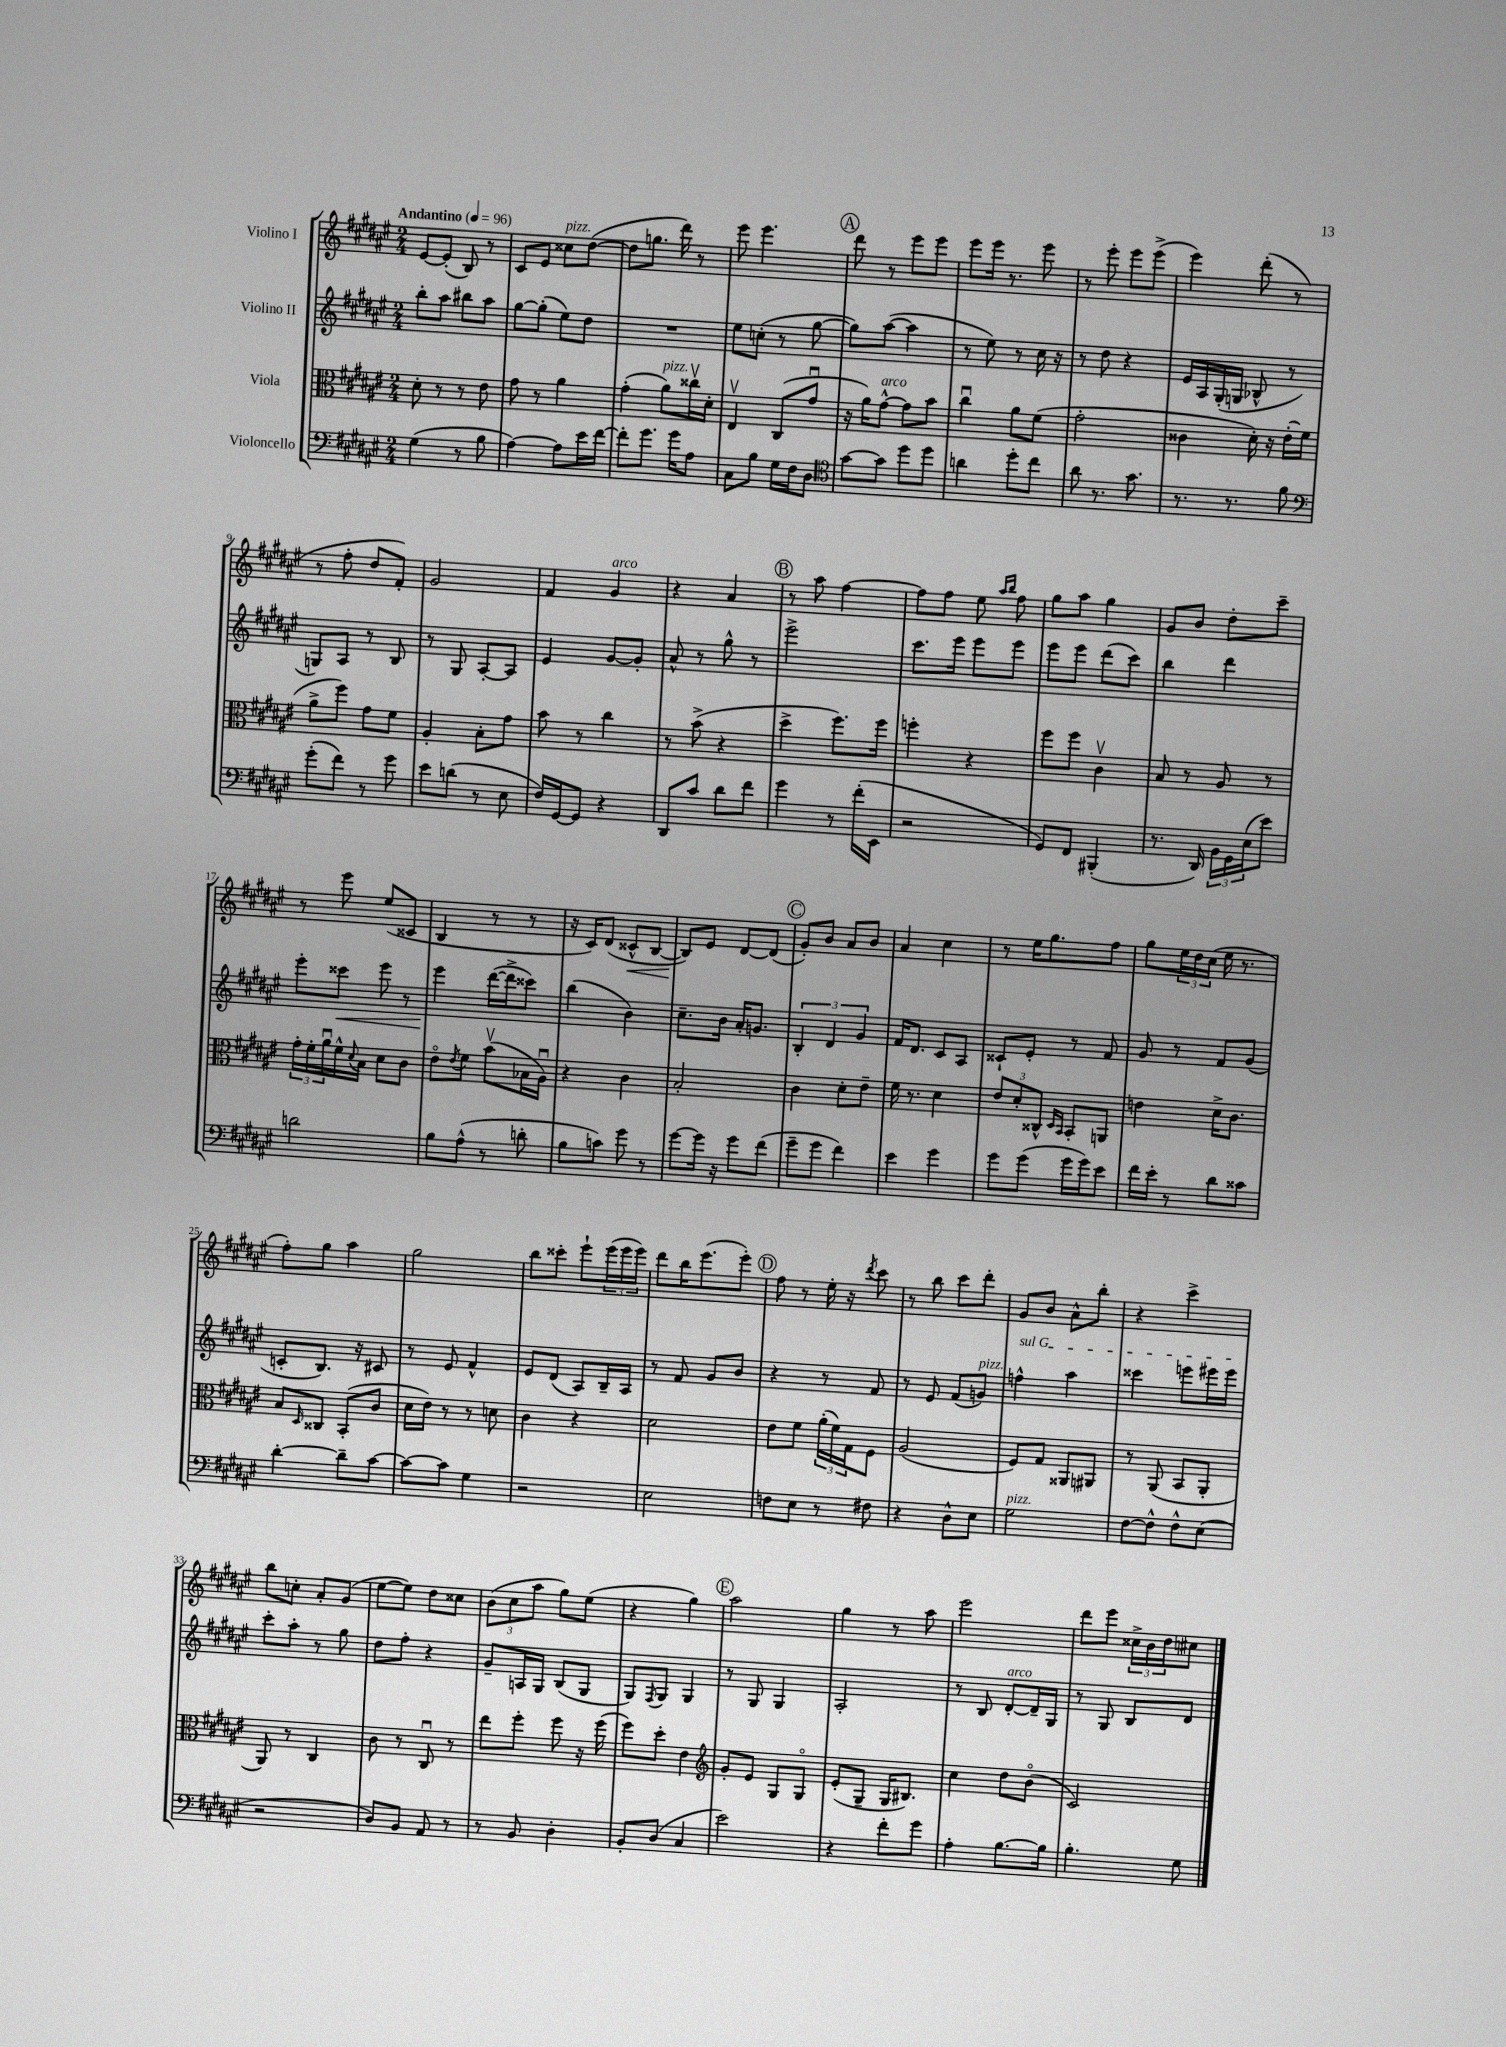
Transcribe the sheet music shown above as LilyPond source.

<<
\new StaffGroup <<
\new Staff = "s0" \with { instrumentName = "Violino I" } {
    \clef treble \key fis \major \numericTimeSignature \time 2/4 \tempo "Andantino" 4 = 96
    eis'8~ eis'8-.( b8) r8 |
    cis'8 eis'8 cisis''8^\markup { \italic "pizz." } dis''8~( |
    dis''8 g''8. dis'''16) r8 |
    eis'''8 eis'''4. |
    \mark \markup { \circle "A" } dis'''8 r8 eis'''8 eis'''8 |
    eis'''8 eis'''16 r8. eis'''8 |
    r8 eis'''8-. eis'''8 eis'''8->( |
    eis'''4) dis'''8-.( r8 |
    r8 fis''8-. dis''8 fis'8-.) |
    gis'2 |
    fis'4 gis'4^\markup { \italic "arco" } |
    r4 ais'4 |
    \mark \markup { \circle "B" } r8 ais''8 fis''4~ |
    fis''8 fis''8 eis''8 \grace { ais''16 b''16 } fis''8 |
    gis''8 ais''8 gis''4 |
    gis'8 b'8 dis''8-. cis'''8-- |
    r8 eis'''8 eis''8( cisis'8 |
    b4 r8 r8 |
    r16 cis'16) dis'8( cisis'8-^\< b8~ |
    b8\!) eis'8 dis'8~ dis'8( |
    \mark \markup { \circle "C" } gis'8-.) b'8 ais'8 b'8 |
    ais'4 cis''4 |
    r8 eis''16 gis''8. fis''8 |
    gis''8 \tuplet 3/2 { eis''16 dis''16 cis''16( } eis''16 r8. |
    fis''8-.) gis''8 ais''4 |
    gis''2 |
    b''8 cisis'''8-. eis'''8-! \tuplet 3/2 { eis'''16( eis'''16 eis'''16) } |
    dis'''8 b''16 eis'''8.( eis'''8-.) |
    \mark \markup { \circle "D" } fis''8 r8 eis''16-. r16 \acciaccatura { dis'''8 } cis'''8 |
    r8 b''8 cis'''8 dis'''8-. |
    gis'8 b'8 ais'8-^ b''8-. |
    r4 cis'''4-> |
    b''8 c''8-. ais'8-. gis'8( |
    eis''8~ eis''8) dis''8 cisis''8 |
    \tuplet 3/2 { b'8( cis''8 ais''8 } gis''8) eis''8( |
    r4 gis''4) |
    \mark \markup { \circle "E" } ais''2 |
    gis''4 r8 ais''8 |
    eis'''2 |
    dis'''8 eis'''8 \tuplet 3/2 { cisis''16-> b'16 dis''16 } cis''8 \bar "|." |
}
\new Staff = "s1" \with { instrumentName = "Violino II" } {
    \clef treble \key fis \major \numericTimeSignature \time 2/4
    b''8-. ais''8 bis''8 ais''8 |
    gis''8~ gis''8-.( eis''8) dis''8 |
    R2 |
    eis''8 c''8-.( r8 gis''8~ |
    \mark \markup { \circle "A" } gis''8) ais''8~( ais''4 |
    r8 eis''8) r8 cis''16 r16 |
    r8 dis''8 r4 |
    eis'16 ais16 gis16-.( g16 bes8-^ r8 |
    g8) ais8 r8 b8 |
    r8 gis8 ais8~-. ais8 |
    eis'4 gis'8~ gis'8-. |
    ais'8-^ r8 gis''8-^ r8 |
    \mark \markup { \circle "B" } eis'''2-> |
    cis'''8. eis'''16 eis'''8 eis'''8 |
    eis'''8 eis'''8 dis'''8( cis'''8) |
    b''4 dis'''4 |
    eis'''8-. cisis'''8\< eis'''8 r8 |
    eis'''4\! dis'''16~( dis'''16-> cisis'''8) |
    b''4( b'4) |
    cis''8.-- b'16 ais'16-. g'8. |
    \mark \markup { \circle "C" } \tuplet 3/2 { b4-. dis'4 gis'4 } |
    fis'16 dis'8. cis'8 ais8 |
    cisis'8-! eis'8-. r8 fis'8 |
    gis'8 r8 fis'8 gis'8( |
    c'8-. b8.) r16 cis'8 |
    r8 eis'8 fis'4-^ |
    eis'8 dis'8( ais8) b16-- ais16 |
    r8 fis'8 gis'8 b'8 |
    \mark \markup { \circle "D" } r4 r8 fis'8 |
    r8 eis'8 fis'8( g'8^\markup { \italic "pizz." }) |
    \once \override TextSpanner.bound-details.left.text = \markup { \italic "sul G" } f''4-^\startTextSpan ais''4 |
    cisis'''4 e'''8 eis'''16 eis'''16\stopTextSpan |
    cis'''8-. ais''8-. r8 gis''8 |
    dis''8 fis''8-. r4 |
    gis'8-- a16 gis16 b8( gis8 |
    gis8) \acciaccatura { fis8 } gis8 gis4 |
    \mark \markup { \circle "E" } r8 gis8 gis4 |
    ais2-. |
    r8 b8 dis'8~-.^\markup { \italic "arco" } dis'16-- gis16 |
    r8 gis8 b8 dis'8 \bar "|." |
}
\new Staff = "s2" \with { instrumentName = "Viola" } {
    \clef alto \key fis \major \numericTimeSignature \time 2/4
    dis'8-. r8 r8 eis'8 |
    gis'8 r8 ais'4 |
    gis'4-.( ais'8^\markup { \italic "pizz." }) cisis''16\upbow dis'16-. |
    eis4\upbow cis8( gis'8\downbow |
    \mark \markup { \circle "A" } r16 ais'16) gis'8~-^^\markup { \italic "arco" } gis'8 b'8 |
    cis''4\downbow ais'8 fis'8( |
    gis'2-. |
    cisis'4 dis'16-.) r16 eis'16-.( fis'16 |
    ais'8-> fis''8) gis'8 fis'8 |
    ais4-. b8-. gis'8 |
    b'8 r8 cis''4 |
    r8 b'8->( r4 |
    \mark \markup { \circle "B" } dis''4-> fis''8.) fis''16 |
    f''4-. r4 |
    fis''8 fis''8 cis'4\upbow |
    b8 r8 ais8 r8 |
    \tuplet 3/2 { gis'16-. fis'16-. ais'16\downbow } fis'16-^ \appoggiatura { dis'8 } b16 dis'8 cis'8 |
    eis'8\flageolet \acciaccatura { eis'8 } fis'8 b'8\upbow( bes16 ais16\downbow) |
    r4 cis'4 |
    b2-. |
    \mark \markup { \circle "C" } cis'4 dis'8-. eis'8-- |
    fis'16 r8. dis'4 |
    \tuplet 3/2 { eis'8 dis'8-. cisis8-^ } \grace { dis16 b,16 } b,8-. a,8 |
    e'4 dis'16-> cis'8. |
    b8 \grace { dis16 } cisis8 b,8-.( cis'8 |
    dis'16 eis'16) r8 r8 d'8 |
    cis'4 r4 |
    dis'2 |
    \mark \markup { \circle "D" } eis'8 fis'8 \tuplet 3/2 { ais'16-.( fis'16) gis16 } fis8 |
    ais2( |
    fis8) gis8 aisis,8 ais,8 |
    r8 ais,8( b,8 ais,8-. |
    ais,8) r8 cis4 |
    cis'8 r8 cis8\downbow r8 |
    eis''8 fis''8-. fis''8 r16 fis''16( |
    fis''8) dis''8-. eis'4 |
    \mark \markup { \circle "E" } \clef treble gis'8-. eis'8 gis8 gis8\flageolet |
    eis'8-.( gis8-- gis16 bis8.) |
    cis''4 dis''8 b'8\flageolet( |
    cis'2) \bar "|." |
}
\new Staff = "s3" \with { instrumentName = "Violoncello" } {
    \clef bass \key fis \major \numericTimeSignature \time 2/4
    gis4( r8 b8 |
    ais4~) ais8 eis'16 fis'16~ |
    fis'8-. gis'8. gis'16 ais8 |
    cis8 b8 gis16 fis16 dis8 |
    \mark \markup { \circle "A" } \clef tenor gis'8~ gis'8 dis''8 dis''8 |
    a'4 dis''8-. cis''8 |
    ais'8 r8. gis'8. |
    r8. r8. fis'8 |
    \clef bass gis'8-.( fis'8) r8 gis'8 |
    eis'8 d'8( r8 eis8 |
    fis16) gis,16~ gis,8 r4 |
    dis,8 cis'8 dis'8 fis'8 |
    \mark \markup { \circle "B" } gis'4 r8 fis'16-.( eis,16 |
    r2 |
    gis,8) fis,8 bis,,4-.( |
    r8. dis,16) \tuplet 3/2 { b,16 gis,16 eis16( } eis'8) |
    d'2 |
    b8 ais8-^( r8 d'8-. |
    b8 c'8) gis'8 r8 |
    gis'8~ gis'16 r16 gis'8 fis'8( |
    \mark \markup { \circle "C" } gis'8-- gis'8 fis'4) |
    eis'4 gis'4 |
    gis'8 gis'8( gis'16 gis'16) eis'8 |
    fis'16 eis'16-. r8 dis'8 cisis'8 |
    dis'4~-. dis'8-- cis'8~ |
    cis'8~ cis'8 gis4 |
    r2 |
    eis2 |
    \mark \markup { \circle "D" } f8 eis8 r8 fis8 |
    r4 dis8-^ eis8 |
    gis2^\markup { \italic "pizz." } |
    fis8~ fis8-^ fis8-^ eis8( |
    r2 |
    dis8) b,8 ais,8 r8 |
    r8 b,8 dis4-. |
    b,8-. dis8( cis4 |
    \mark \markup { \circle "E" } eis'2) |
    r4 fis'8-. gis'8 |
    ais4-. b8.~ b16 |
    b4.-. gis8 \bar "|." |
}
>>
>>
